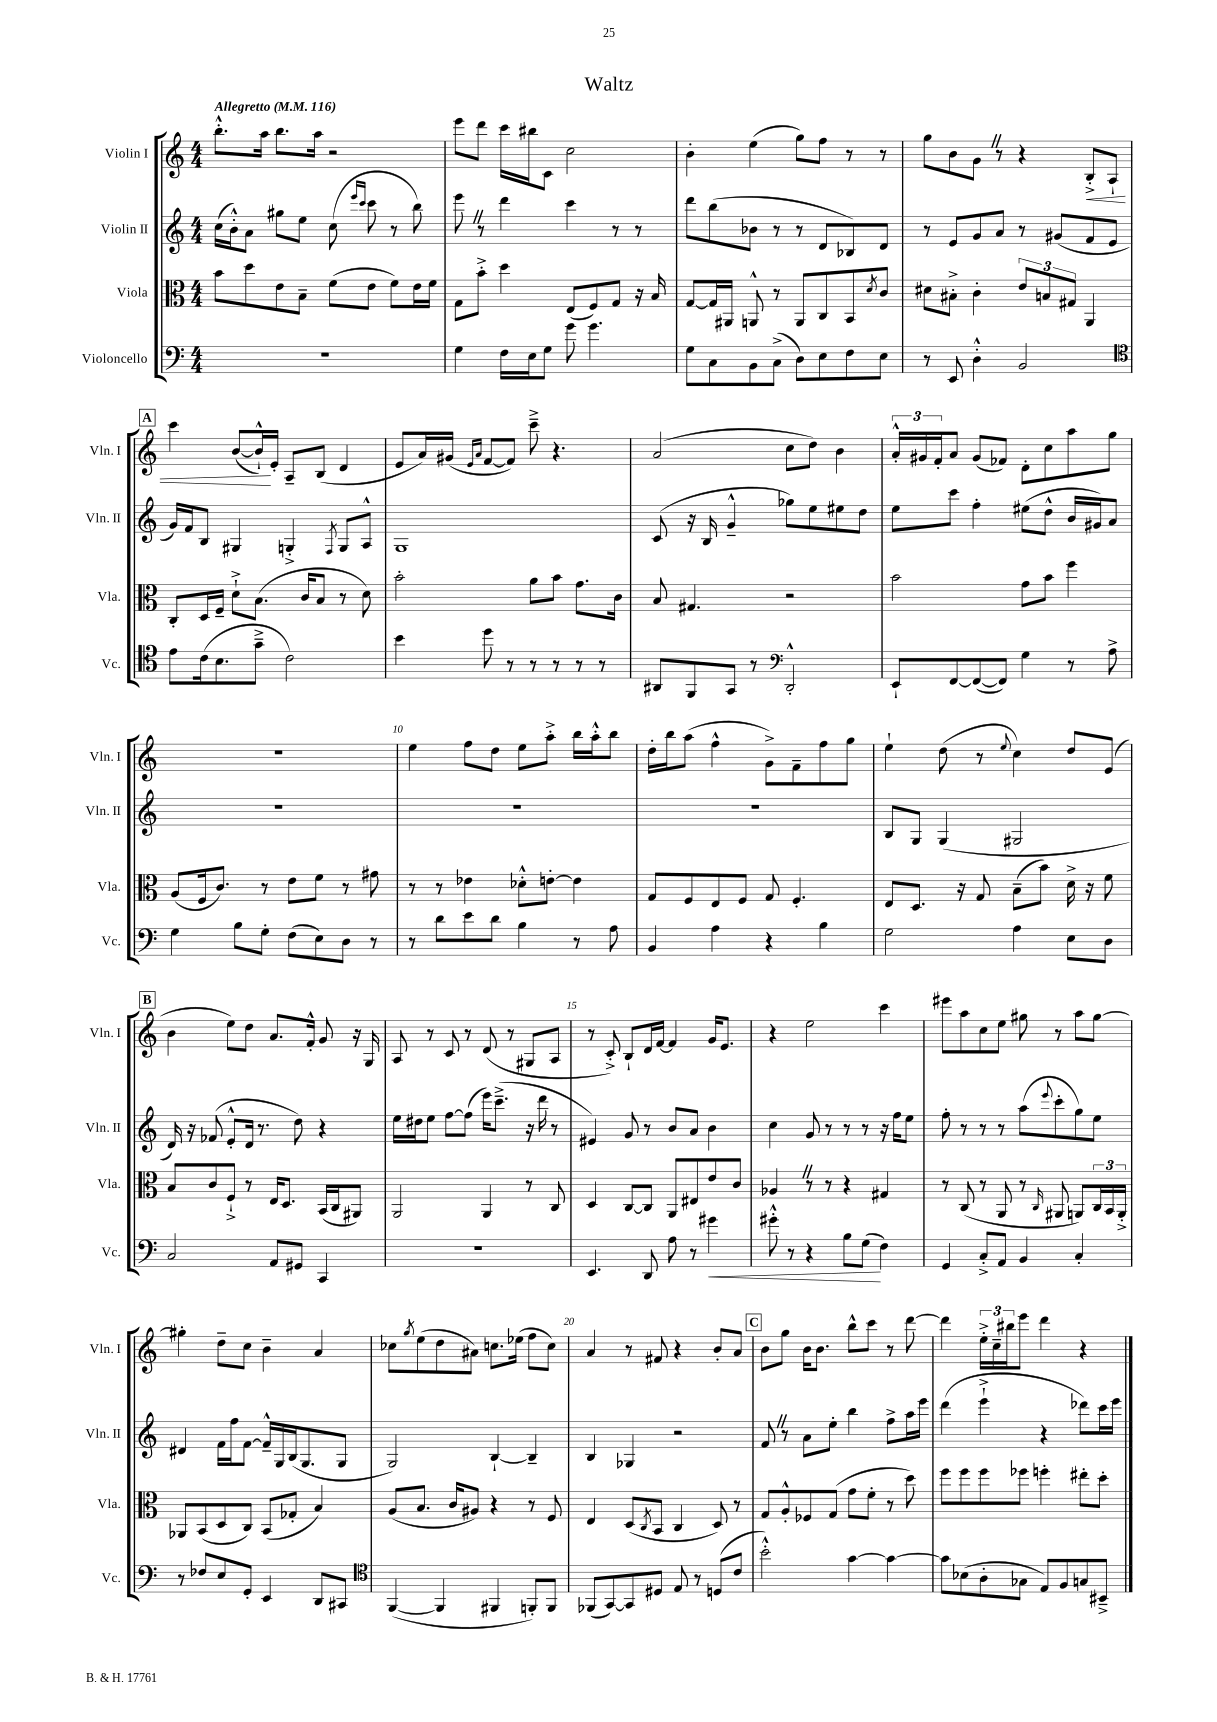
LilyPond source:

\header { title = "Waltz" }
<<
\new StaffGroup <<
\new Staff = "s0" \with { instrumentName = "Violin I" shortInstrumentName = "Vln. I" } {
    \clef treble \key c \major \numericTimeSignature \time 4/4 \tempo "Allegretto" 4 = 116
    b''8.-.-^ a''16 b''8. a''16 r2 |
    e'''8 d'''8 c'''16 bis''16 c'8 c''2 |
    b'4-. e''4( g''8) f''8 r8 r8 |
    g''8 b'8 g'8 \once \override BreathingSign.text = \markup { \musicglyph "scripts.caesura.straight" } \breathe r8 r4 b8-.->\< a8-! |
    \mark \markup { \box "A" } c'''4 b'8~( b'16-!-^\!) e'16-. a8-- b8( d'4 |
    e'8 a'16) gis'16( \grace { e'16 a'16 } f'8~ f'8) c'''8---> r4. |
    a'2( c''8 d''8) b'4 |
    \tuplet 3/2 { a'16-.-^ gis'16 f'16-. } a'8 gis'8( fes'8) d'8-. c''8 a''8 g''8 |
    R1 |
    e''4 f''8 d''8 e''8 a''8-.-> b''16 a''16-.-^ b''8 |
    d''16-. b''16 a''8( f''4-^ g'8->) f'8-- f''8 g''8 |
    e''4-! d''8( r8 \appoggiatura { e''8 } c''4) d''8 e'8( |
    \mark \markup { \box "B" } b'4 e''8) d''8 a'8. f'16-.-^ g'8 r16 g16 |
    a8 r8 c'8 r8 d'8( r8 gis8 a8 |
    r8 c'8-.->) b8-! d'16 f'16~ f'4 g'16 e'8. |
    r4 e''2 c'''4 |
    eis'''8 a''8 c''8 e''8 gis''8 r8 a''8 gis''8~ |
    gis''4-. d''8-- c''8 b'4-- a'4 |
    ces''8 \acciaccatura { g''8 } e''8( d''8 ais'8) c''8. ees''16( f''8 c''8) |
    a'4 r8 fis'8 r4 b'8-. a'8 |
    \mark \markup { \box "C" } b'8 g''8 b'16 b'8. b''8-^ c'''8 r8 d'''8~ |
    d'''4 \tuplet 3/2 { e''16-.-> c''16-- bis''16 } e'''8 d'''4 r4 \bar "|." |
}
\new Staff = "s1" \with { instrumentName = "Violin II" shortInstrumentName = "Vln. II" } {
    \clef treble \key c \major \numericTimeSignature \time 4/4
    c''16( b'16-.-^) a'8 gis''8 e''8 c''8( \grace { e'''16 c'''16 } c'''8 r8 b''8) |
    e'''8 \once \override BreathingSign.text = \markup { \musicglyph "scripts.caesura.straight" } \breathe r8 d'''4 c'''4 r8 r8 |
    d'''8 b''8( bes'8 r8 r8 d'8 bes8) d'8 |
    r8 e'8 g'8 a'8 r8 gis'8( f'8 e'8 |
    \mark \markup { \box "A" } g'16) f'16 b8 gis4 g4-.-> \acciaccatura { f8 } g8 a8-^ |
    g1 |
    c'8( r16 b16 g'4---^ ges''8) e''8 eis''8 d''8 |
    e''8 c'''8 f''4-. eis''8( d''8-^ b'16 gis'16) a'8 |
    R1 |
    R1 |
    R1 |
    b8 g8 g4( gis2 |
    \mark \markup { \box "B" } d'16) r16 fes'8( e'8-.-^ d'16 r8. d''8) r4 |
    e''16 dis''16 e''8 f''8~ f''8( e'''16) c'''8.--->( r16 d'''16 r8 |
    eis'4) g'8 r8 b'8 a'8 b'4 |
    c''4 g'8 r8 r8 r8 r16 f''16 e''8 |
    f''8-. r8 r8 r8 a''8( \appoggiatura { e'''8 } c'''8-. g''8) e''8 |
    dis'4 f'16 f''16 f'8~ f'16---^ g16 b16( g8. g8 |
    g2) b4~-! b4-- |
    b4 ges4 r2 |
    \mark \markup { \box "C" } f'8 \once \override BreathingSign.text = \markup { \musicglyph "scripts.caesura.straight" } \breathe r8 a'8 e''8-. b''4 f''8-> a''16 e'''16 |
    d'''4( e'''4-!-> r4 des'''8) c'''16 e'''16 \bar "|." |
}
\new Staff = "s2" \with { instrumentName = "Viola" shortInstrumentName = "Vla." } {
    \clef alto \key c \major \numericTimeSignature \time 4/4
    b'8 d''8 e'8 b8-- f'8( e'8 f'8) e'16 f'16 |
    g8 b'8-.-> d''4 e8( f8) g8 r16 b16 |
    g8~ g16 ais,16 a,8-^ r8 a,8 c8 b,8 \acciaccatura { d'8 } c'8 |
    dis'8 bis8-.-> c'4-. \tuplet 3/2 { e'8 b8 gis8 } a,4 |
    \mark \markup { \box "A" } c8-. d16 f16-- d'8-!-> b8.( c'16 b8 r8 d'8) |
    b'2-. a'8 b'8 g'8. c'16 |
    b8 gis4. r2 |
    b'2 g'8 b'8 f''4 |
    a8( f16 c'8.) r8 e'8 f'8 r8 gis'8 |
    r8 r8 ees'4 des'8-.-^ e'8~-. e'4 |
    g8 f8 e8 f8 g8 f4.-. |
    e8 d8. r16 g8 b8--( b'8) d'16-> r16 f'8 |
    \mark \markup { \box "B" } b8 c'8 f8-!-> r8 e16 d8. b,16( c16 ais,8) |
    a,2 a,4 r8 c8 |
    d4 c8~ c8 a,8 eis8 e'8 c'8 |
    aes4 \once \override BreathingSign.text = \markup { \musicglyph "scripts.caesura.straight" } \breathe r8 r8 r4 gis4 |
    r8 c8( r8 a,8 r8 \grace { c16 } ais,8 a,8) \tuplet 3/2 { c16 b,16 a,16-.-> } |
    aes,8 b,8( d8 c8) b,8( ges8-. b4) |
    a8( b8. c'16 ais8) r4 r8 f8 |
    e4 d8( \acciaccatura { c8 } b,8 c4 d8) r8 |
    \mark \markup { \box "C" } g8 a8-.-^ fes8 g8( g'8 f'8-. r8 d''8) |
    f''8 f''8 f''8 fes''8 f''4-. eis''8-. d''8-. \bar "|." |
}
\new Staff = "s3" \with { instrumentName = "Violoncello" shortInstrumentName = "Vc." } {
    \clef bass \key c \major \numericTimeSignature \time 4/4
    R1 |
    g4 f16 e16 g8 g'8 g'4. |
    g8 c8 b,8 c8->( d8) e8 f8 e8 |
    r8 e,8 d4-.-^ b,2 |
    \mark \markup { \box "A" } \clef tenor e'8 c'16( b8. g'8---> c'2) |
    b'4 d''8 r8 r8 r8 r8 r8 |
    ais,8 f,8 g,8 r8 \clef bass d,2-.-^ |
    e,8-! f,8~ f,8~( f,8) g4 r8 a8-> |
    g4 b8 g8-. f8( e8) d8 r8 |
    r8 d'8 e'8 d'8 b4 r8 a8 |
    b,4 a4 r4 b4 |
    g2 a4 e8 d8 |
    \mark \markup { \box "B" } c2 a,8 gis,8 c,4 |
    R1 |
    e,4. d,8 a8 r8 gis'4\< |
    gis'8-.-^ r8 r4 b8 g8\!( f4) |
    g,4 c8-.-> a,8 b,4 c4-. |
    r8 fes8 e8 g,8-. e,4 d,8 cis,8 |
    \clef tenor f,4~( f,4 fis,4 f,8-.) f,8 |
    fes,8( g,8~) g,8 dis8 e8 r8 d8( c'8 |
    \mark \markup { \box "C" } b'2-.-^) g'4~ g'4~ |
    g'8 bes8( a8-. ges8 e8) f8 g8 bis,8---> \bar "|." |
}
>>
>>
\layout { \context { \Score \override BarNumber.break-visibility = ##(#f #t #t) barNumberVisibility = #(every-nth-bar-number-visible 5) } }
